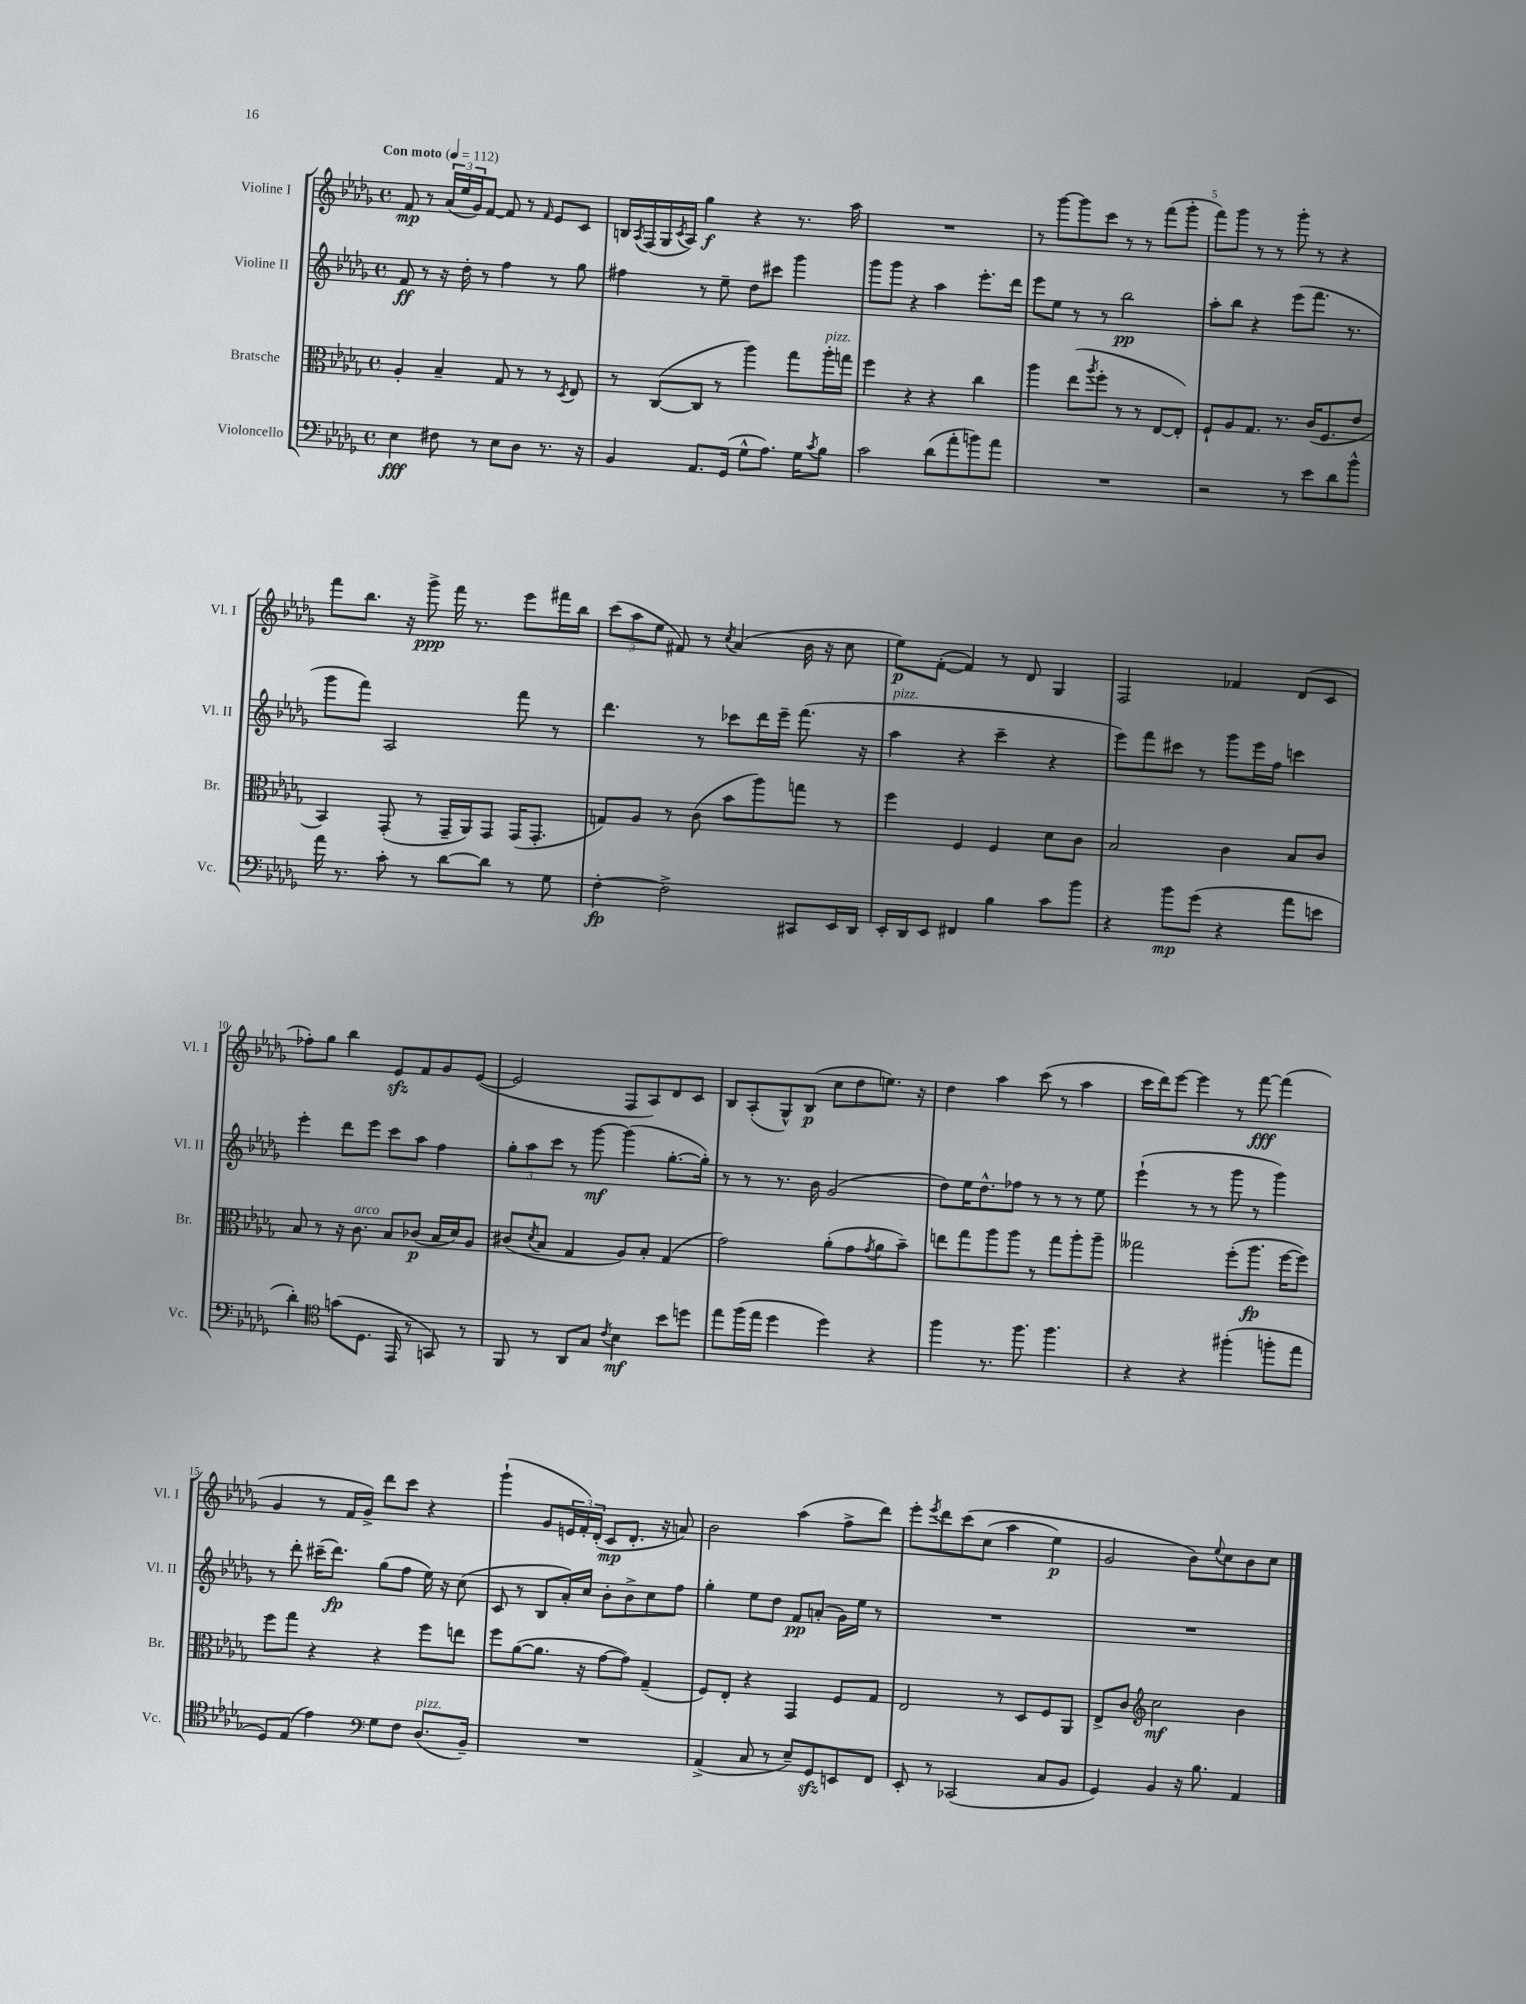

**kern	**kern	**kern	**kern
*staff4	*staff3	*staff2	*staff1
*clefF4	*clefC3	*clefG2	*clefG2
*k[b-e-a-d-g-]	*k[b-e-a-d-g-]	*k[b-e-a-d-g-]	*k[b-e-a-d-g-]
*M4/4	*M4/4	*M4/4	*M4/4
*met(c)	*met(c)	*met(c)	*met(c)
*MM112	*MM112	*MM112	*MM112
4E-	4A-'	8f	8f
.	.	8r	8r
8F#	4B-~	16r	(24a-
.	.	.	24ee-
.	.	16dd-'	.
.	.	.	24g-)
8r	.	8r	[8f
8E-	8G-	4ff	8f]
8D-	8r	.	8r
.	.	.	16qqf
8.r	8r	8r	8e-
.	8qD-	.	.
.	8E-	8gg-	8c
16r	.	.	.
=	=	=	=
4BB-	8r	4ff#	16B
.	.	.	8qA-
.	.	.	(16F
.	([8C	.	16G-
.	.	.	8qc
.	.	.	16A-)
8.AA-	8C]	8r	4gg-
.	8r	8ee-~	.
(16GG-	.	.	.
8G-^^	4aa-)	8dd-	4r
8.A-)	.	8ccc#	.
.	8gg-	4ggg-	8.r
16G-	.	.	.
8qc	.	.	.
8B-	16aa-'	.	.
.	16gg	.	16aa-
=	=	=	=
2c	4ff	8ggg-	1r
.	.	8ggg-	.
.	4r	4r	.
(8d-	4r	4aa-	.
8a-'	.	.	.
8b)	4cc	8.eee-'	.
8a-	.	.	.
.	.	16ddd-	.
=	=	=	=
1r	4aa-	8eee-	8r
.	.	8ee-	[8ggg-
.	(8ee-	8r	8ggg-]
.	8qaa-	.	.
.	8ff'	8r	8ccc
.	8r	2bb-	8r
.	8r	.	8r
.	[8E-	.	(8fff
.	8E-'])	.	8ggg-'
=	=	=	=
2r	8F`	8aa-'	8fff)
.	8A-	8bb-	8ggg-
.	8.G-	4r	8r
.	.	.	8r
.	8.r	.	.
8r	.	(8eee-	8ggg-'
8e-	(16c	8.fff	8r
.	8.F	.	.
8d-	.	.	4r
.	.	8.r	.
8b-^^	8e-	.	.
=	=	=	=
16a-	4BB-)	8ggg-	8fff
8.r	.	.	.
.	.	8fff)	8.bb-
8c'	(8GG-'	2A-	.
.	.	.	16r
8r	8r	.	8ggg-^
[8d-	16GG-~	.	16fff
.	16AA-)	.	8.r
8d-]	8GG-	.	.
8r	(16GG-	8fff	8eee-
.	8.GG-'	.	.
8G-	.	8r	16fff#
.	.	.	16bb-
=	=	=	=
[4F'	8G)	4.ddd-	(12ccc
.	.	.	12aa-
.	8A-	.	.
.	.	.	12ee-
2F^]	8r	.	8f#)
.	(8c	8r	8r
.	.	.	8qcc
.	8b-	8ccc-	(4a-
.	8aa-)	16ddd-	.
.	.	16eee-~	.
8CC#	8gg	(8.fff	16b-
.	.	.	16r
16EE-	8r	.	8cc
16DD-	.	16r	.
=	=	=	=
16EE-'	4ff	4aa-	8ee-)
16DD-	.	.	.
8EE-	.	.	([8f'
4FF#	4F	4r	4f])
4B-	4F	4ccc~	8r
.	.	.	8d-
8c	8d-	4r	4G-
8b-	8c	.	.
=	=	=	=
4r	2B-	8eee-)	2F
.	.	8fff	.
8b-	.	8ccc#	.
(8g-	.	8r	.
4r	4c	8ggg-	4f-
.	.	16eee-	.
.	.	16ff	.
8a-	8B-	4ccc	(8d-
8e	8c	.	8c
=	=	=	=
4d-')	8B-	4eee-'	8ff-')
.	8r	.	8gg-
*clefC4	*	*	*
(8g	16r	8ddd-	4bb-
.	8.c	.	.
8.D-	.	8eee-	.
.	8B-	8ccc	8e-
16EE-	.	.	.
8r	(8c-	8aa-	8f
8GG)	16B-	4ff	8g-
.	16d-)	.	.
8r	8A-	.	([8e-
=	=	=	=
8FF	(8c#	12gg-'	2e-]
.	.	12aa-	.
.	8qd-	.	.
8r	8B-	.	.
.	.	12ccc	.
8AA-	4G-	8r	.
8G-	.	[8ggg-	.
8qc	.	.	.
4B-	8A-)	(4ggg-]	8F
.	8B-'	.	8A-)
8b-	(4G-	[8.gg-'	8d-
8dd	.	.	8c
.	.	16gg-'])	.
=	=	=	=
8ee-	2g-)	8r	8B-
(16ff	.	8r	(8A-'
16ee-	.	.	.
4dd-	.	8.r	8G-^^)
.	.	.	(8B-
.	.	16b-	.
4dd-)	(8a-'	(2g-	8cc
.	8g-	.	8dd-
.	8qg-	.	.
4r	8a-	.	8.ee)
.	8b-~)	.	.
.	.	.	16r
=	=	=	=
4ff	8ee	8dd-)	4dd-
.	8gg-	16ee-	.
.	.	8.dd-^^	.
8.r	8aa-	.	4aa-
.	8aa-	8ff-	.
8.ff	.	.	.
.	8r	8r	(8ccc
4.ff	8gg-	8r	8r
.	8aa-'	8r	4aa-
.	8aa-~	8ee-	.
=	=	=	=
4r	2gg--	(4eee-`	16ccc
.	.	.	16ddd-)
.	.	.	[8eee-
4r	.	8r	4eee-]
.	.	8r	.
(4ff#'	(8ff'	8ggg-	8r
.	8.aa-	8r	[8fff
8ff'	.	4ggg-)	(4fff]
.	[16ff	.	.
8ee-	8ff])	.	.
=	=	=	=
8D-)	8ff	8r	4g-
(8E-	8gg-	8ddd-'	.
4e-)	4r	(16ccc#~	8r
.	.	8.ddd-)	.
.	.	.	16f
.	.	.	16g-^)
*clefF4	*	*	*
8G-	4r	(8gg-	8ddd-
8F	.	8ff	8ccc
(8.D-	8ff	16ee-)	4r
.	.	16r	.
.	8ee	(8cc	.
16BB-~)	.	.	.
=	=	=	=
1r	8ff	8c	(4ggg-`
.	([8a-	8r	.
.	8.a-]	8B-	8g-
.	.	16a-')	24e
.	.	.	24f')
.	16r	16cc	.
.	.	.	(24d-'
.	[8g-	8b-'	8c
.	8g-])	8b-^	8.d-'
.	(4G-~	8cc	.
.	.	.	16r
.	.	8ff	8a)
=	=	=	=
(4AA-^	8F)	4gg-'	2b-
.	8E-'	.	.
8C	4r	8ee-	.
8r	.	8dd-	.
8E-~)	4GG-	8f	(4aa-
8GG-	.	(8a'	.
8EE	8F	16g-)	8ff^
.	.	16ee-	.
8FF	8G-	8r	8ddd-)
=	=	=	=
8EE-'	2E-	1r	8eee-'
.	.	.	8qeee-
8r	.	.	8ddd-
(2CC-	.	.	&(8ccc
.	.	.	(8cc
.	8r	.	4aa-
.	8D-	.	.
8C	8F	.	4ee-)
8BB-	8AA-	.	.
=	=	=	=
4GG-)	8E-^	1r	2g-
.	8c	.	.
*	*clefG2	*	*
4BB-	2cc	.	.
16r	.	.	8b-&)
8.B-	.	.	.
.	.	.	8qqee-
.	.	.	8cc
4AA-	4b-	.	8b-
.	.	.	8cc
==	==	==	==
*-	*-	*-	*-
